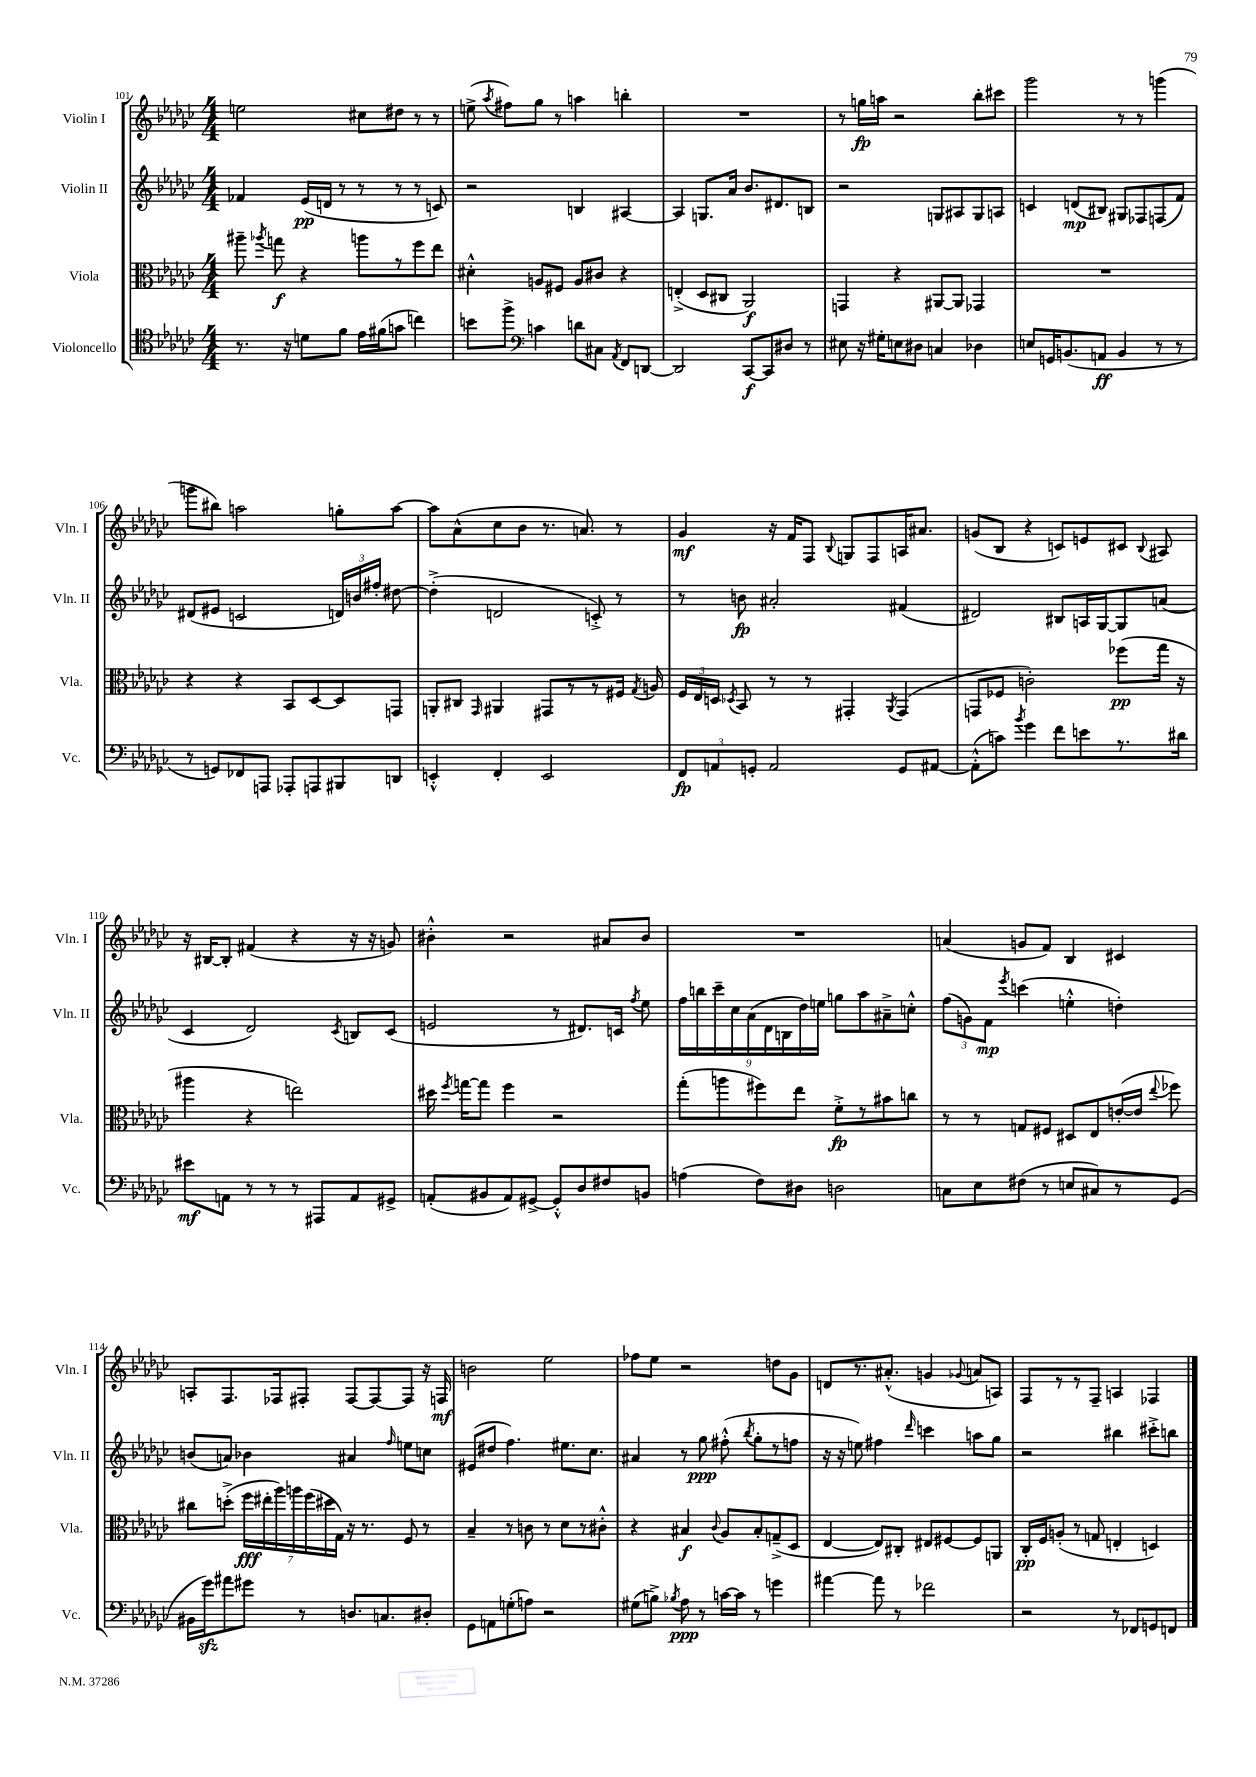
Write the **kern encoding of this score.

**kern	**dynam	**kern	**dynam	**kern	**dynam	**kern	**dynam
*part4	*part4	*part3	*part3	*part2	*part2	*part1	*part1
*staff4	*staff4	*staff3	*staff3	*staff2	*staff2	*staff1	*staff1
*I"Violoncello	*	*I"Viola	*	*I"Violin II	*	*I"Violin I	*
*I'Vc.	*	*I'Vla.	*	*I'Vln. II	*	*I'Vln. I	*
*clefC4	*	*clefC3	*	*clefG2	*	*clefG2	*
*k[b-e-a-d-g-c-]	*	*k[b-e-a-d-g-c-]	*	*k[b-e-a-d-g-c-]	*	*k[b-e-a-d-g-c-]	*
*M4/4	*	*M4/4	*	*M4/4	*	*M4/4	*
=101	=101	=101	=101	=101	=101	=101	=101
8.r	.	8aa#X~\	.	4f-X/	.	2een\	.
.	.	8qaa-X/	.	.	.	.	.
.	.	8ggn\	f	.	.	.	.
16r	.	.	.	.	.	.	.
8dn\L	.	4r	.	(16e-/LL	pp	.	.
.	.	.	.	16dn/JJ	.	.	.
8f\J	.	.	.	8r	.	.	.
16e-\LL	.	8aan\L	.	8r	.	8cc#X\L	.
(16f#X\J	.	.	.	.	.	.	.
8gn\J	.	8r	.	8r	.	8dd#X\J	.
4ccn\)	.	8ff\	.	8r	.	8r	.
.	.	8ee-\J	.	8cn/)	.	8r	.
=102	=102	=102	=102	=102	=102	=102	=102
8bn\L	.	4d#X'^^\	.	2r	.	(8een^\	.
.	.	.	.	.	.	8qaa-/	.
8ff^\J	.	.	.	.	.	8ff#X\L)	.
*clefF4	*	*	*	*	*	*	*
4cn\	.	8An/L	.	.	.	8gg-\J	.
.	.	8F#X/J	.	.	.	8r	.
8dn\L	.	8A/L	.	4Bn/	.	4aan\	.
8C#X\J	.	8c#X/J	.	.	.	.	.
8qAA-/	.	.	.	.	.	.	.
8FF/L	.	4r	.	[4A#X/	.	4bbn'\	.
[8DDn/J	.	.	.	.	.	.	.
=103	=103	=103	=103	=103	=103	=103	=103
2DD/]	.	(4En'^/	.	4A#/]	.	1r	.
.	.	8D-/L	.	8.Gn/L	.	.	.
.	.	8C#X/J	.	.	.	.	.
.	.	.	.	16a-/Jk	.	.	.
[8CC-/L	f	2AA-/)	f	8.b-/L	.	.	.
8CC-/]	.	.	.	.	.	.	.
.	.	.	.	8.d#X/	.	.	.
8D#X/J	.	.	.	.	.	.	.
8r	.	.	.	8Bn/J	.	.	.
=104	=104	=104	=104	=104	=104	=104	=104
8E#X\	.	4GGn/	.	2r	.	8r	.
16r	.	.	.	.	.	16ggn\LL	fp
16G#X'\KL	.	.	.	.	.	16aan\JJ	.
8En\	.	4r	.	.	.	2r	.
8D#X\J	.	.	.	.	.	.	.
4Cn/	.	[8AA#X/L	.	8Gn/L	.	.	.
.	.	8AA#/J]	.	8A#X/	.	.	.
4D-X\	.	4GG-X/	.	8G/	.	8bb-'\L	.
.	.	.	.	8An/J	.	8ccc#X\J	.
=105	=105	=105	=105	=105	=105	=105	=105
8En/L	.	1r	.	4cn/	.	2ggg-\	.
16GGn/K	.	.	.	.	.	.	.
(8.BBn/	.	.	.	.	.	.	.
.	.	.	.	(8dn/L	mp	.	.
8AAn/J	ff	.	.	8B#X/J)	.	.	.
4BB/	.	.	.	8G#X/L	.	8r	.
.	.	.	.	8F-X/	.	8r	.
8r	.	.	.	(8Fn/	.	(4gggn\	.
8r	.	.	.	8f/J)	.	.	.
!!LO:LB:g=z
=106	=106	=106	=106	=106	=106	=106	=106
8r	.	4r	.	(8d#X/L	.	8gggn\L	.
8GGn/L)	.	.	.	8e#X/J	.	8bb#X\J)	.
8FF-X/	.	4r	.	2cn/	.	2aan\	.
8AAAn/J	.	.	.	.	.	.	.
8AAA-X'/L	.	8BB-/L	.	.	.	.	.
8AAAn/	.	[8D-/	.	.	.	.	.
8BBB#X/	.	8D-/]	.	24dn/LL)	.	8ggn'\L	.
.	.	.	.	24bn/	.	.	.
.	.	.	.	24ff#X'/JJ	.	.	.
8DDn/J	.	8GGn/J	.	[8dd#X\	.	[8aa\J	.
=107	=107	=107	=107	=107	=107	=107	=107
4EEn'^^/	.	8AAn'/L	.	(4dd#'^\]	.	8aa\L]	.
.	.	8C#X/J	.	.	.	(8a-^^\	.
.	.	16qqGG-/	.	.	.	.	.
4FF'/	.	4AA#X/	.	2dn/	.	8cc-\	.
.	.	.	.	.	.	8b-\J	.
2EE/	.	8GG#X/L	.	.	.	8.r	.
.	.	8r	.	.	.	.	.
.	.	.	.	.	.	8.an/)	.
.	.	8r	.	8cn'^/)	.	.	.
.	.	16F#X/Jk	.	8r	.	8r	.
.	.	8qG-/	.	.	.	.	.
.	.	16An/	.	.	.	.	.
=108	=108	=108	=108	=108	=108	=108	=108
12FF/L	fp	24F/LL	.	8r	.	4g-/	mf
.	.	24E-/	.	.	.	.	.
12AAn/	.	24Dn/JJ	.	.	.	.	.
.	.	8qD-X/	.	.	.	.	.
.	.	8BB-/	.	8bn\	fp	.	.
12GGn'/J	.	.	.	.	.	.	.
2AA/	.	8r	.	2a#X'/	.	16r	.
.	.	.	.	.	.	16f/KL	.
.	.	8r	.	.	.	8F/J	.
.	.	.	.	.	.	8qqB-/	.
.	.	4GG#X'/	.	.	.	8Gn/L	.
.	.	.	.	.	.	8F/	.
.	.	8qAA-/	.	.	.	.	.
8GG/L	.	(4GG#/	.	(4f#X/	.	16An/K	.
.	.	.	.	.	.	8.a#X/J	.
[8AA#X/J	.	.	.	.	.	.	.
=109	=109	=109	=109	=109	=109	=109	=109
(8AA#'^^\L]	.	8GGn/L	.	2d#X/)	.	(8gn/L	.
8cn\J)	.	8F-X/J	.	.	.	8B-/J	.
8qb-/	.	.	.	.	.	.	.
4g-\	.	2cn'\)	.	.	.	4r	.
8f\L	.	.	.	8B#X/L	.	8cn/L)	.
8en\	.	.	.	16An/L	.	8en/	.
.	.	.	.	[16G-/J	.	.	.
8.r	.	(8ff-X\L	pp	8G-/]	.	8c#X/J	.
.	.	.	.	.	.	8qqB-/	.
.	.	16gg-\Jk	.	(8an/J	.	8A#X/	.
16d#X\Jk	.	16r	.	.	.	.	.
!!LO:LB:g=z
=110	=110	=110	=110	=110	=110	=110	=110
8e#X\L	mf	4aa#X\	.	4c-/	.	16r	.
.	.	.	.	.	.	[16B#X/KL	.
8AAn\J	.	.	.	.	.	8B#'/J]	.
8r	.	4r	.	2d-/)	.	(4f#X/	.
8r	.	.	.	.	.	.	.
8r	.	2een\)	.	.	.	4r	.
8AAA#X/L	.	.	.	.	.	.	.
.	.	.	.	8qc-/	.	.	.
8AA/	.	.	.	8Bn/L	.	16r	.
.	.	.	.	.	.	16r	.
8GG#X^/J	.	.	.	(8c-/J	.	8gn/)	.
=111	=111	=111	=111	=111	=111	=111	=111
(8AAn'/L	.	16dd#X\	.	2en/	.	4b#X'^^\	.
.	.	8qff/	.	.	.	.	.
.	.	[16ggn\KL	.	.	.	.	.
8BB#X/	.	8gg\J]	.	.	.	.	.
8AA/)	.	4ff\	.	.	.	2r	.
[8GG#X^/J	.	.	.	.	.	.	.
8GG#'^^/L]	.	2r	.	8r	.	.	.
8D-/	.	.	.	8.d#X/L)	.	.	.
8F#X/	.	.	.	.	.	8a#X/L	.
.	.	.	.	16cn/Jk	.	.	.
.	.	.	.	8qff/	.	.	.
8BBn/J	.	.	.	8ee-\	.	8b#/J	.
=112	=112	=112	=112	=112	=112	=112	=112
(4An\	.	(8gg-'\L	.	18ff\LL	.	1r	.
.	.	.	.	18bbn\	.	.	.
.	.	.	.	18ccc-~\	.	.	.
.	.	8aan\	.	.	.	.	.
.	.	.	.	18cc-\	.	.	.
.	.	.	.	(18a-\	.	.	.
8F\L)	.	8ff#X\)	.	.	.	.	.
.	.	.	.	18d-\	.	.	.
.	.	.	.	18Bn\	.	.	.
8D#X\J	.	8ee-\J	.	.	.	.	.
.	.	.	.	18dd-\)	.	.	.
.	.	.	.	18een\JJ	.	.	.
2Dn\	.	8f'^\L	fp	8ggn\L	.	.	.
.	.	8r	.	8aa-\	.	.	.
.	.	8b#X\	.	8a#X~^\	.	.	.
.	.	8ccn\J	.	8ccn'^^\J	.	.	.
=113	=113	=113	=113	=113	=113	=113	=113
8Cn\L	.	8r	.	(12ff\L	.	(4an/	.
.	.	.	.	12gn\)	.	.	.
8E-\	.	8r	.	.	.	.	.
.	.	.	.	12f\J	mp	.	.
.	.	.	.	8qeee-/	.	.	.
(8F#X\J	.	8Gn/L	.	(4cccn\	.	8gn/L	.
8r	.	8F#X/J	.	.	.	8f/J)	.
8En/L	.	8D#X/L	.	4een'^^\	.	4B-/	.
8C#X/)	.	8E-/	.	.	.	.	.
8r	.	([16en'/L	.	4ddn'\)	.	4c#X/	.
.	.	16e/JJ]	.	.	.	.	.
.	.	8qqee-/	.	.	.	.	.
(8GG-/J	.	8ff-X\)	.	.	.	.	.
!!LO:LB:g=z
=114	=114	=114	=114	=114	=114	=114	=114
16BB#X\LL	.	8cc#X\L	.	(8bn/L	.	8An'/L	.
16g-zz\J)	.	.	.	.	.	.	.
8a#X\	.	(8ddn'^\J	.	8an/J)	.	8.F/	.
8g#X\J	.	28ff\LL	fff	4b-X\	.	.	.
.	.	28ee#X'\	.	.	.	.	.
.	.	.	.	.	.	16F-X/k	.
.	.	28aa-\)	.	.	.	.	.
.	.	28aan\	.	.	.	.	.
8r	.	.	.	.	.	8F#X'/J	.
.	.	(28ff\	.	.	.	.	.
.	.	28dd#X\	.	.	.	.	.
.	.	28G-\JJ)	.	.	.	.	.
8.Dn/L	.	16r	.	4a#X/	.	[8F#/L	.
.	.	8.r	.	.	.	.	.
.	.	.	.	.	.	8F#/_	.
8.Cn/	.	.	.	.	.	.	.
.	.	.	.	16qqff/	.	.	.
.	.	8F/	.	8een\L	.	8F#/J]	.
8D#X'/J	.	8r	.	8ccn\J	.	16r	.
.	.	.	.	.	.	16Fn/	mf
=115	=115	=115	=115	=115	=115	=115	=115
8GG-\L	.	4B-~/	.	(8e#X/L	.	2bn\	.
8AAn\	.	.	.	8dd#X/J	.	.	.
(8Gn'\	.	8r	.	4.ff\)	.	.	.
8An\J)	.	8cn\	.	.	.	.	.
2r	.	8r	.	.	.	2ee-\	.
.	.	8d-\L	.	8.ee#X\L	.	.	.
.	.	8r	.	.	.	.	.
.	.	.	.	8.cc-\J	.	.	.
.	.	8c#X'^^\J	.	.	.	.	.
=116	=116	=116	=116	=116	=116	=116	=116
(8G#X\L	.	4r	.	4a#X/	.	8ff-X\L	.
8Bn^\J)	.	.	.	.	.	8ee-\J	.
8qB-X/	.	.	.	.	.	.	.
8A-\	ppp	4B#X/	f	8r	.	2r	.
8r	.	.	.	8gg-\	ppp	.	.
.	.	8qqc-/	.	.	.	.	.
[16cn\LL	.	8A-/L	.	(8ff#X'^^\	.	.	.
16c\JJ]	.	.	.	.	.	.	.
.	.	.	.	8qbb-/	.	.	.
8r	.	8B#'/	.	8gg-'\L	.	.	.
4gn\	.	(8Gn~^/	.	8r	.	8ddn\L	.
.	.	8D-/J	.	8ffn\J	.	8g-\J	.
=117	=117	=117	=117	=117	=117	=117	=117
[4a#X\	.	[4E-/	.	16r	.	8dn/L	.
.	.	.	.	16r	.	.	.
.	.	.	.	8een\)	.	8.r	.
8a#\]	.	8E-/L])	.	4ff#X\	.	.	.
.	.	.	.	.	.	(8.a#X'^^/J	.
8r	.	8C#X'/J	.	.	.	.	.
.	.	.	.	16qqddd-/	.	.	.
2f-X\	.	8E#X/L	.	4cccn\	.	4gn/	.
.	.	[8F#X/	.	.	.	.	.
.	.	.	.	.	.	8qqg-X/	.
.	.	8F#/]	.	8aan\L	.	8an/L	.
.	.	8AAn/J	.	8gg-\J	.	8An/J)	.
=118	=118	=118	=118	=118	=118	=118	=118
2r	.	16C-'/LL	pp	2r	.	8F/L	.
.	.	16F/J	.	.	.	.	.
.	.	(8An'/J	.	.	.	8r	.
.	.	8r	.	.	.	8r	.
.	.	8Gn/	.	.	.	8F~/J	.
8r	.	4En'/	.	4bb#X\	.	4An/	.
8FF-X/L	.	.	.	.	.	.	.
8GGn/	.	4Dn/)	.	8ccc#X'^\L	.	4F-X/	.
8FFn/J	.	.	.	8bbn\J	.	.	.
==	==	==	==	==	==	==	==
*-	*-	*-	*-	*-	*-	*-	*-
